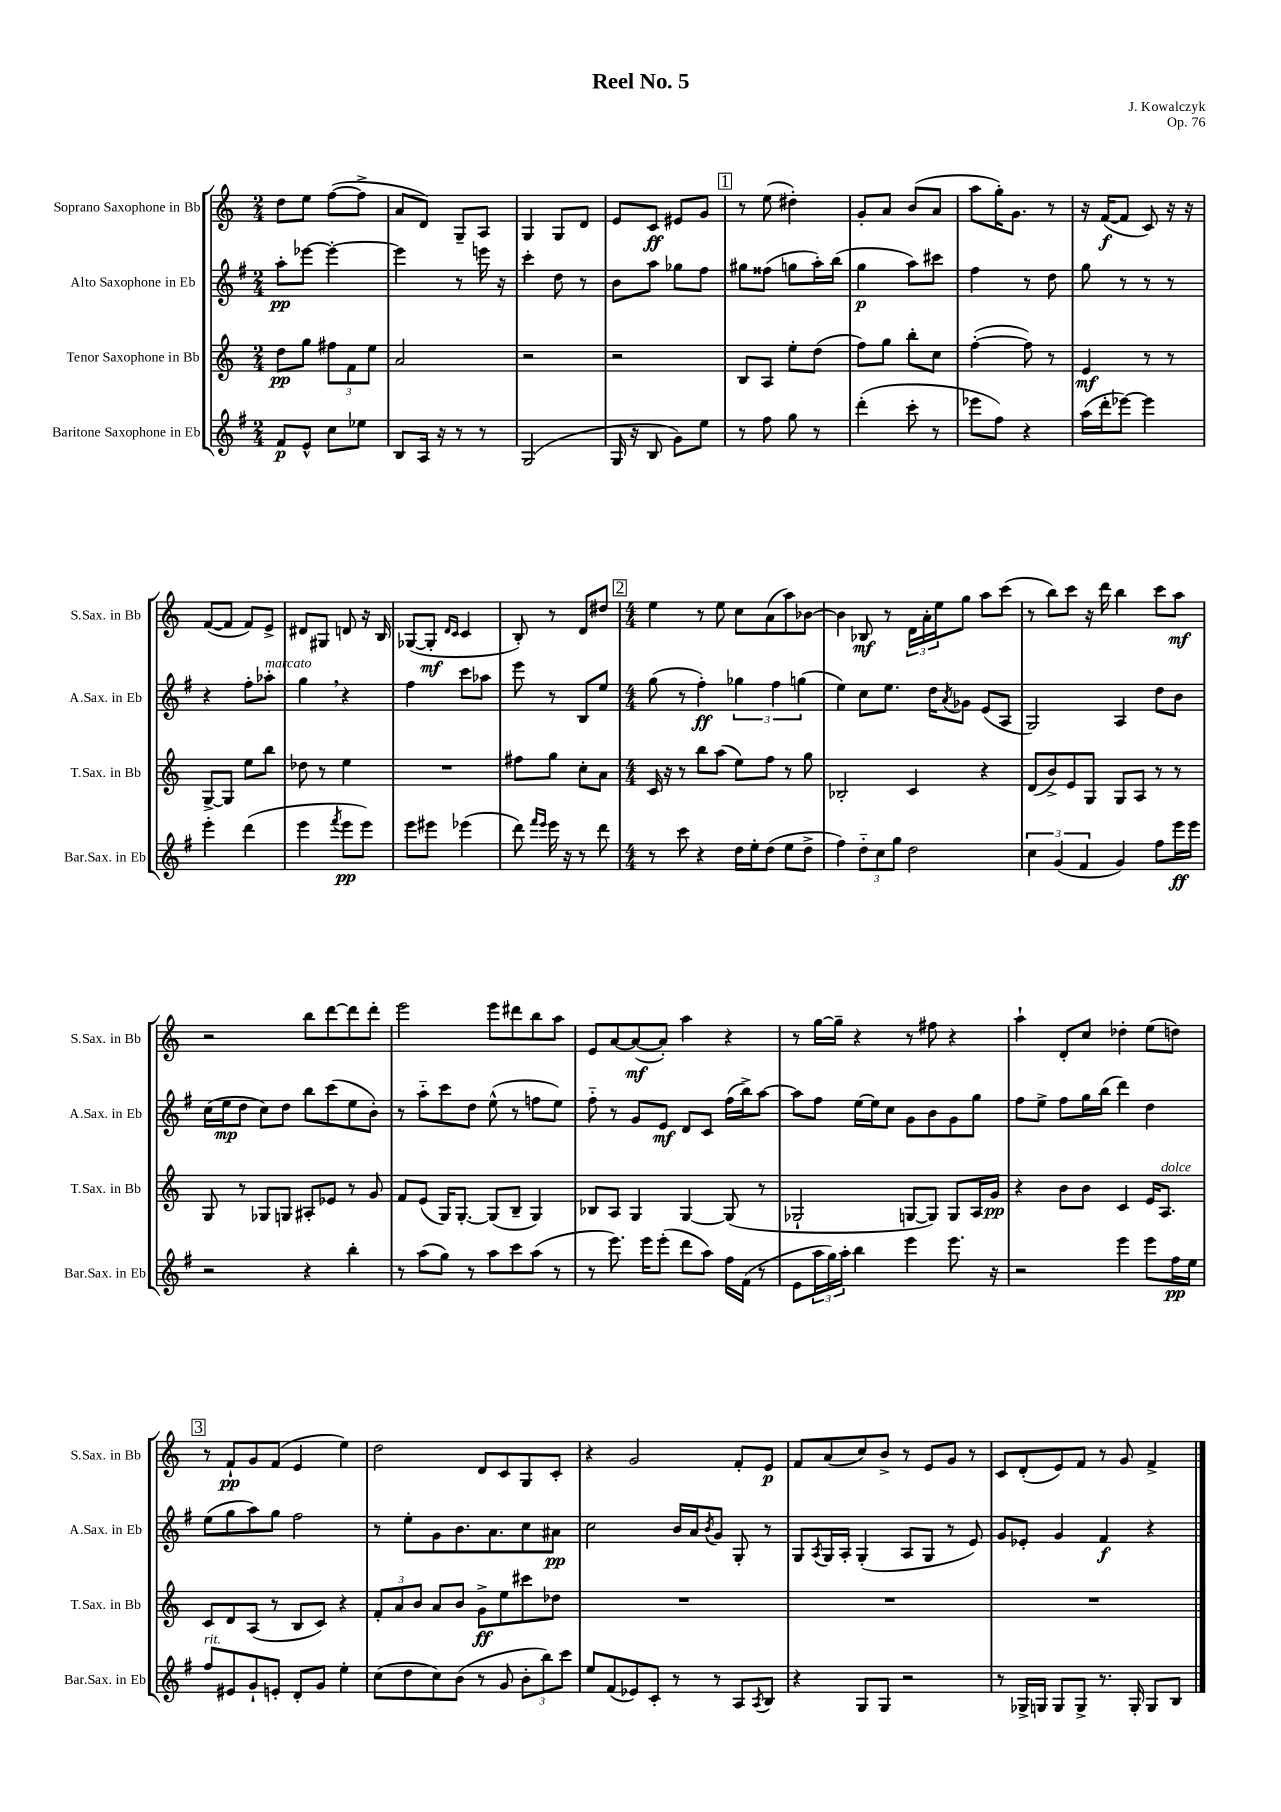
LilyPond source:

\header { title = "Reel No. 5" composer = "J. Kowalczyk" opus = "Op. 76" }
<<
\new StaffGroup <<
\new Staff = "s0" \with { instrumentName = "Soprano Saxophone in Bb" shortInstrumentName = "S.Sax. in Bb" } {
    \clef treble \key c \major \numericTimeSignature \time 2/4
    d''8 e''8 f''8~( f''8-> |
    a'8 d'8) g8-- a8 |
    g4 g8 d'8 |
    e'8 c'8\ff eis'8 g'8 |
    \mark \markup { \box "1" } r8 e''8( dis''4-.) |
    g'8-. a'8 b'8( a'8 |
    a''8 g''16-.) g'8. r8 |
    r16 f'16~\f( f'8 c'8) r16 r16 |
    f'8~( f'8 f'8) e'8-> |
    dis'8 gis8 d'8 r16 b16 |
    ges8~( ges8-.\mf \grace { d'16 c'16 } c'4 |
    b8-.) r8 d'8 dis''8 |
    \mark \markup { \box "2" } \numericTimeSignature \time 4/4 e''4 r8 e''8 c''8 a'8( a''8) bes'8~ |
    bes'4 bes8\mf r8 \tuplet 3/2 { d'16 a'16-. e''16 } g''8 a''8 c'''8( |
    r8 b''8) c'''8 r16 d'''16 b''4 c'''8 a''8\mf |
    r2 b''8 d'''8~ d'''8 d'''8-. |
    e'''2 e'''8 dis'''8 b''8 a''8 |
    e'8 a'8~ a'8~\mf( a'8-.) a''4 r4 |
    r8 g''16~ g''16-- r4 r8 fis''8 r4 |
    a''4-! d'8-. c''8 des''4-. e''8( d''8) |
    \mark \markup { \box "3" } r8 f'8-!\pp g'8 f'8( e'4 e''4) |
    d''2 d'8 c'8 g8 c'8-. |
    r4 g'2 f'8-. e'8\p |
    f'8 a'8( c''8) b'8-> r8 e'8 g'8 r8 |
    c'8 d'8-.( e'8) f'8 r8 g'8 f'4-> \bar "|." |
}
\new Staff = "s1" \with { instrumentName = "Alto Saxophone in Eb" shortInstrumentName = "A.Sax. in Eb" } {
    \clef treble \key g \major \numericTimeSignature \time 2/4
    a''8-.\pp ees'''8~ ees'''4~-. |
    ees'''4 r8 e'''16 r16 |
    c'''4-. d''8 r8 |
    b'8 a''8 ges''8 fis''8 |
    \mark \markup { \box "1" } gis''8 fisis''8( g''8 a''16-.) b''16( |
    g''4\p a''8) cis'''8 |
    fis''4 r8 d''8 |
    g''8 r8 r8 r8 |
    r4 fis''8-. aes''8-.^\markup { \italic "marcato" } |
    g''4 \breathe r4 |
    fis''4 c'''8 aes''8 |
    e'''8 r8 b8 e''8 |
    \mark \markup { \box "2" } \numericTimeSignature \time 4/4 g''8( r8 fis''4-.\ff) \tuplet 3/2 { ges''4 fis''4 g''4( } |
    e''4) c''8 e''8. d''16 \acciaccatura { a'8 } ges'8 e'8( a8 |
    g2) a4 d''8 b'8 |
    c''16( e''16\mp d''8 c''8) d''8 b''8 c'''8( e''8 b'8-.) |
    r8 a''8-_ c'''8 d''8 e''8-^( r8 f''8 e''8) |
    fis''8-_ r8 g'8 e'8\mf d'8 c'8 fis''16( b''16->) a''8~ |
    a''8 fis''8 e''16~ e''16 c''8 g'8 b'8 g'8 g''8 |
    fis''8 e''8-> fis''8 g''16 b''16( d'''4) d''4 |
    \mark \markup { \box "3" } e''8( g''8 a''8) g''8 fis''2 |
    r8 e''8-. g'8 b'8. a'8. c''8 ais'8\pp |
    c''2 b'16 a'16 \acciaccatura { b'8 } g'8 g8-. r8 |
    g8 \acciaccatura { a8 } g16 a16-. g4-.( a8 g8 r8 e'8) |
    g'8 ees'8-. g'4 fis'4\f r4 \bar "|." |
}
\new Staff = "s2" \with { instrumentName = "Tenor Saxophone in Bb" shortInstrumentName = "T.Sax. in Bb" } {
    \clef treble \key c \major \numericTimeSignature \time 2/4
    d''8\pp g''8 \tuplet 3/2 { fis''8 f'8 e''8 } |
    a'2 |
    r2 |
    r2 |
    \mark \markup { \box "1" } b8 a8 e''8-. d''8( |
    f''8) g''8 b''8-. c''8 |
    f''4~-.( f''8) r8 |
    e'4\mf r8 r8 |
    g8~-> g8 e''8 b''8 |
    des''8 r8 e''4 |
    R2 |
    fis''8 g''8 c''8-. a'8 |
    \mark \markup { \box "2" } \numericTimeSignature \time 4/4 c'16 r16 r8 b''8 a''8( e''8) f''8 r8 g''8 |
    bes2-. c'4 r4 |
    d'8( b'8->) e'8 g8 g8 a8 r8 r8 |
    g8 r8 ges8 g8 ais8-. ees'8 r8 g'8 |
    f'8 e'8( g16) g8.~-. g8( b8-- g4) |
    bes8 a8 g4 g4~ g8( r8 |
    ges2-! g8~ g8) g8 a16 g'16\pp |
    r4 b'8 b'8 c'4 e'16 a8.^\markup { \italic "dolce" } |
    \mark \markup { \box "3" } c'8 d'8 a8( r8 b8 c'8) r4 |
    \tuplet 3/2 { f'8-. a'8 b'8 } a'8 b'8 g'8->\ff e''8 cis'''8 des''8 |
    R1 |
    R1 |
    R1 \bar "|." |
}
\new Staff = "s3" \with { instrumentName = "Baritone Saxophone in Eb" shortInstrumentName = "Bar.Sax. in Eb" } {
    \clef treble \key g \major \numericTimeSignature \time 2/4
    fis'8\p e'8-^ c''8 ees''8 |
    b8 a16 r16 r8 r8 |
    g2( |
    g16 r16 b8 g'8) e''8 |
    \mark \markup { \box "1" } r8 fis''8 g''8 r8 |
    d'''4-.( c'''8-. r8 |
    ees'''8 fis''8) r4 |
    a''16( d'''16-. ees'''8~) ees'''4 |
    e'''4-. d'''4( |
    e'''4 \acciaccatura { fis'''8 } e'''8\pp e'''8) |
    e'''8 eis'''8 ees'''4( |
    d'''8) \grace { fis'''16 e'''16 } e'''16 r16 r8 d'''8 |
    \mark \markup { \box "2" } \numericTimeSignature \time 4/4 r8 c'''8 r4 d''16 e''16-. d''8( e''8 d''8-> |
    fis''4) \tuplet 3/2 { d''8-_ c''8 g''8 } d''2 |
    \tuplet 3/2 { c''4 g'4( fis'4 } g'4) fis''8 e'''16\ff e'''16 |
    r2 r4 b''4-. |
    r8 a''8( g''8) r8 a''8 c'''8 a''8( r8 |
    r8 e'''8.) e'''16 e'''8-.( d'''8 a''8) fis''16 fis'16( r8 |
    e'8 \tuplet 3/2 { a''16 g''16) a''16-. } b''4 e'''4 e'''8. r16 |
    r2 e'''4 e'''8 fis''16\pp e''16 |
    \mark \markup { \box "3" } fis''8^\markup { \italic "rit." } eis'8 g'8-! e'8-. d'8-. g'8 e''4-. |
    c''8( d''8 c''8) b'8( r8 g'8 \tuplet 3/2 { b'8-. b''8) c'''8 } |
    e''8 fis'8( ees'8) c'8-. r8 r8 a8 \acciaccatura { a8 } b8 |
    r4 g8 g8 r2 |
    r8 ges16-> g16 g8 g8-> r8. g16-. g8 b8 \bar "|." |
}
>>
>>
\layout { \context { \Score \remove "Bar_number_engraver" } }
